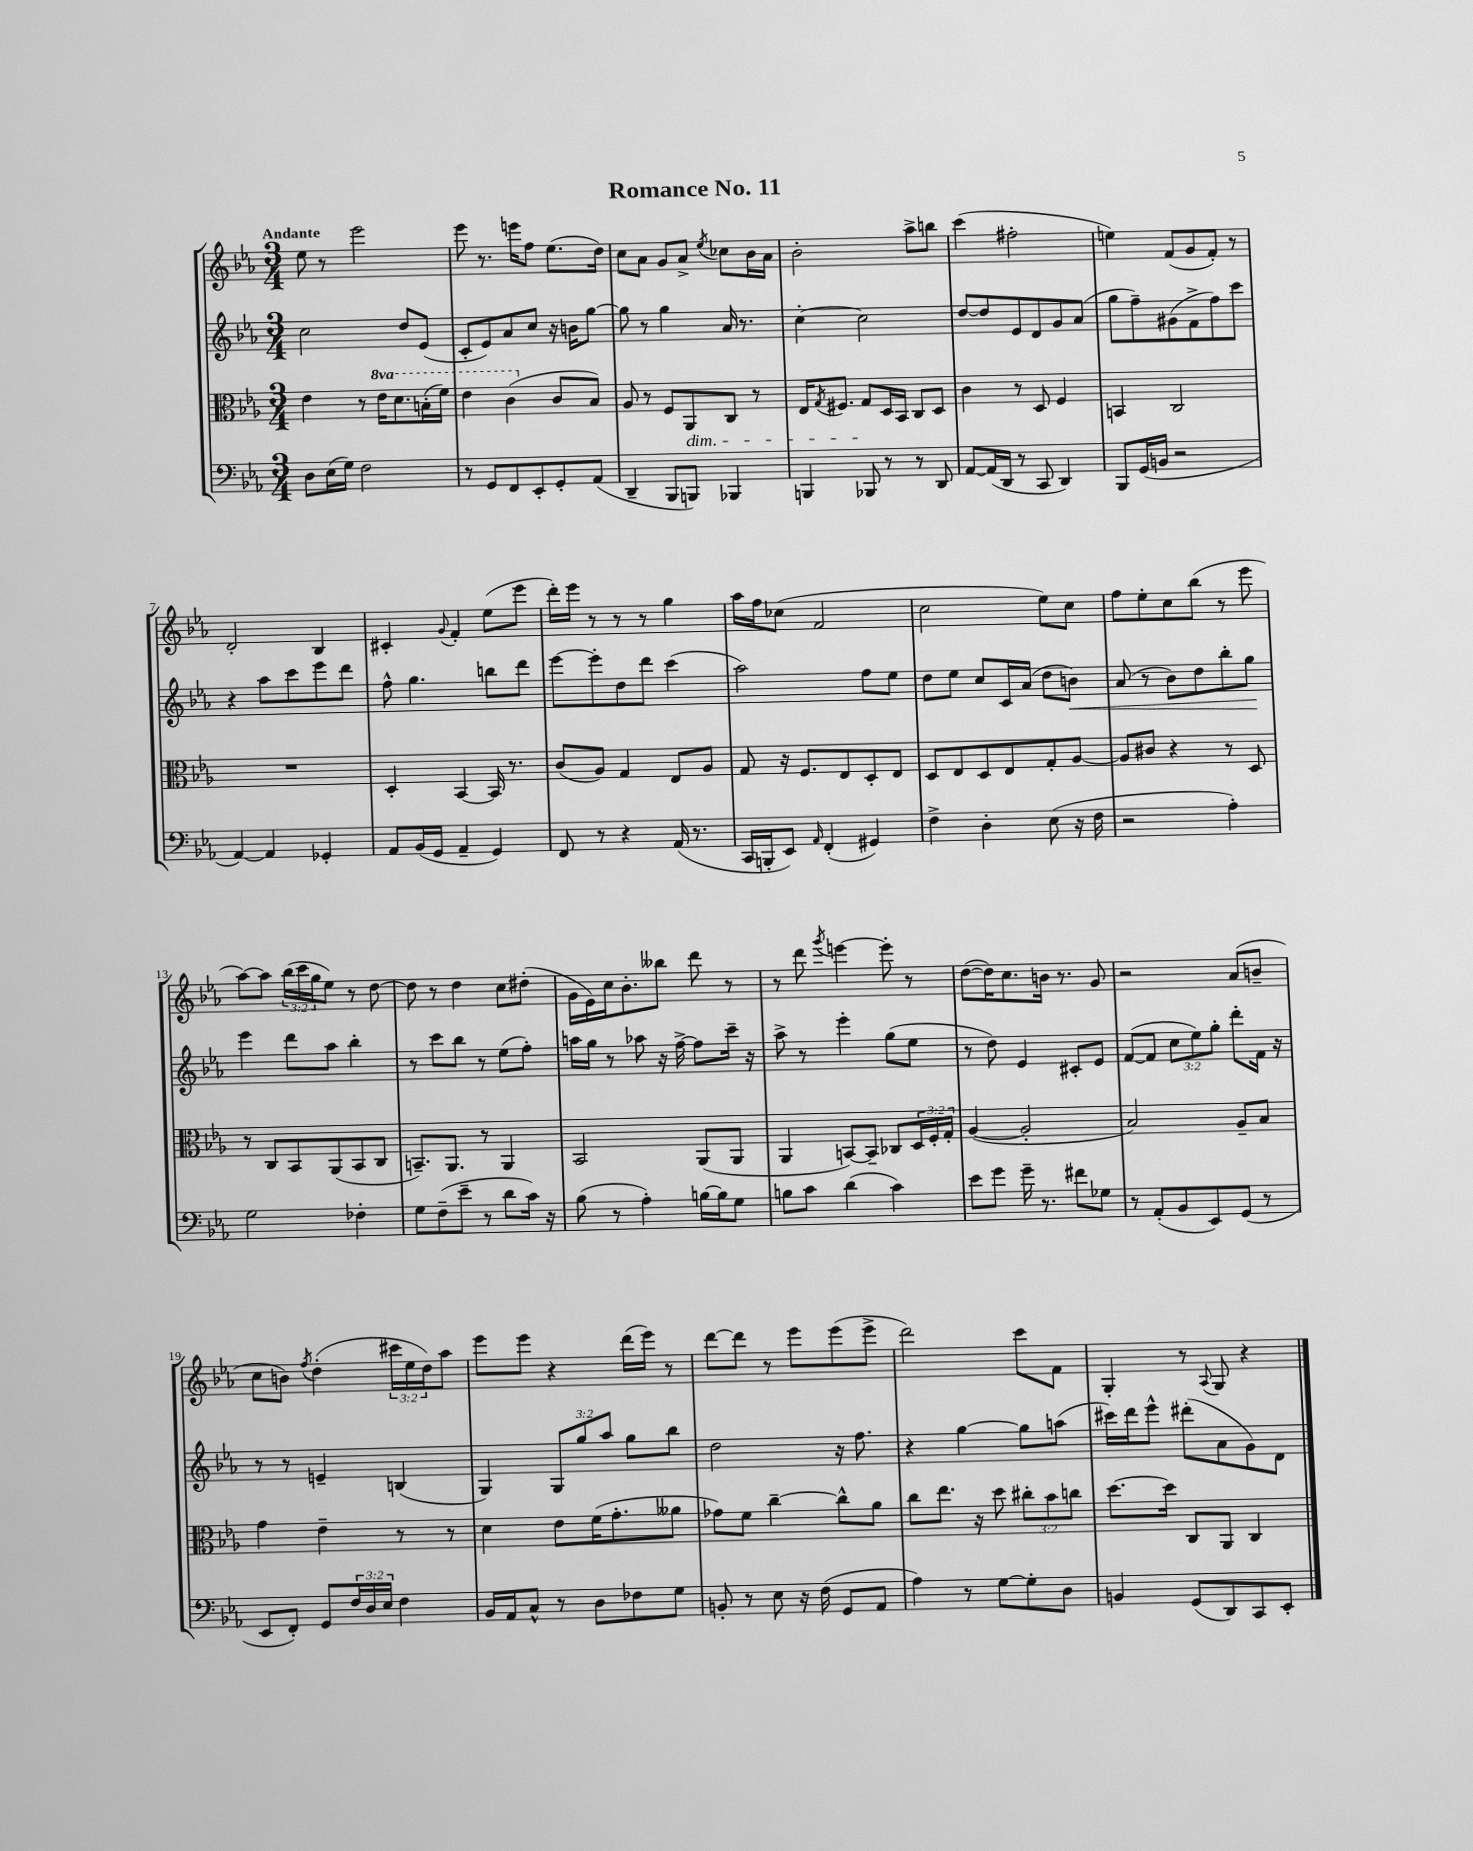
\header { title = "Romance No. 11" }
<<
\new StaffGroup <<
\new Staff = "s0" {
    \clef treble \key ees \major \numericTimeSignature \time 3/4 \override Staff.TupletNumber.text = #tuplet-number::calc-fraction-text \tempo "Andante"
    ees''8 r8 ees'''2 |
    ees'''8 r8. e'''16 f''8 ees''8.( d''16) |
    c''8 aes'8 g'8 aes'8-> \acciaccatura { ees''8 } ces''8 bes'16 aes'16 |
    bes'2-. aes''8-> b''8 |
    c'''4( fis''2-. |
    e''4) f'8( g'8 f'8-.) r8 |
    d'2-. bes4 |
    cis'4-. \appoggiatura { g'8 } f'4-. ees''8( ees'''8 |
    d'''16-.) ees'''16 r8 r8 r8 g''4 |
    aes''16 f''16 ces''8( f'2 |
    c''2 ees''8) c''8 |
    f''8 ees''8-. c''8 bes''8( r8 ees'''8 |
    aes''8~) aes''8 \tuplet 3/2 { bes''16( c'''16 g''16 } ees''8) r8 d''8~ |
    d''8 r8 d''4 c''8 dis''8-.( |
    g'16 ees'16) c''16 bes'8.-. beses''8 d'''8 r8 |
    r8 d'''8 \acciaccatura { g'''8 } e'''4~ e'''8-. r8 |
    d''8~( d''16) c''8. b'16 r8. g'8 |
    r2 aes'8( b'8-- |
    c''8 b'8) \acciaccatura { f''8 } d''4-.( \tuplet 3/2 { cis'''16 ees''16 d''16) } aes''8 |
    ees'''8 ees'''8 r4 d'''16( ees'''16) r8 |
    d'''8~ d'''8 r8 ees'''8 ees'''8( ees'''8-> |
    d'''2) c'''8 f'8 |
    g4-. r8 \appoggiatura { aes8 } g8 r4 \bar "|." |
}
\new Staff = "s1" {
    \clef treble \key ees \major \numericTimeSignature \time 3/4 \override Staff.TupletNumber.text = #tuplet-number::calc-fraction-text
    c''2 d''8 ees'8( |
    c'8-. ees'8) aes'8 c''8 r16 b'16 g''8~ |
    g''8 r8 g''4 aes'16 r8. |
    c''4~-. c''2 |
    d''8~ d''8 ees'8 d'8 g'8 aes'8( |
    g''8 f''8--) gis'8( f'8-> f''8) c'''8 |
    r4 aes''8 c'''8 ees'''8 d'''8 |
    f''8-^ g''4. b''8 d'''8 |
    ees'''8~ ees'''8-. d''8 d'''8 c'''4( |
    aes''2) f''8 ees''8 |
    d''8 ees''8 c''8 c'16 aes'16( d''8 b'8\<) |
    aes'8( r8 bes'8) d''8 bes''8-. g''8\! |
    ees'''4 d'''8 aes''8 bes''4-. |
    r8 c'''8 bes''8 r8 ees''8( f''8-.) |
    a''16 g''16 r8 aes''8 r16 f''16~-> f''8 c'''16-- r16 |
    aes''8-> r8 ees'''4-. g''8( ees''8 |
    r8 d''8) ees'4 cis'8-. ees'8 |
    f'8~( f'8 \tuplet 3/2 { c''8 ees''8) g''8-. } d'''8-. f'16 r16 |
    r8 r8 e'4-- b4( |
    g4) \tuplet 3/2 { g8 g''8 aes''8 } g''8 bes''8 |
    d''2 r16 f''8. |
    r4 g''4~ g''8 a''8( |
    cis'''16) d'''16 ees'''8-^ dis'''8-.( aes'8 g'8) d'8 \bar "|." |
}
\new Staff = "s2" {
    \clef alto \key ees \major \numericTimeSignature \time 3/4 \override Staff.TupletNumber.text = #tuplet-number::calc-fraction-text \set Staff.ottavationMarkups = #ottavation-simple-ordinals
    ees'4 r8 \ottava #1 ees''16 d''8. b'16-.( f''16) |
    ees''4 c''4( \ottava #0 c'8 bes8) |
    aes8 r8 f8 aes,8\dim c8 r8 |
    ees16 \acciaccatura { g8 } fis8. g8\! d16 bes,16 c8 d8 |
    c'4 r8 d8 f4 |
    b,4 c2 |
    R2. |
    d4-. bes,4~ bes,16 r8. |
    c'8( aes8) g4 ees8 aes8 |
    g8 r16 f8. ees8 d8-. ees8 |
    d8 ees8 d8 ees8 g8-. aes8~ |
    aes8 cis'8 r4 r8 d8 |
    r8 c8 bes,8 aes,8( bes,8 c8 |
    b,8.--) aes,8. r8 aes,4 |
    bes,2 aes,8( aes,8 |
    aes,4 b,8~) b,8-- ces8 \tuplet 3/2 { d16 f16-. g16-. } |
    aes4~( aes2-. |
    bes2) aes8-- bes8 |
    g'4 ees'4-- r8 r8 |
    d'4 ees'8 f'16( g'8.-. aeses'8 |
    ges'8) f'8 c''4~-- c''8-^ aes'8 |
    c''8 ees''8. r16 d''8 \tuplet 3/2 { cis''8-. bes'8 c''8 } |
    d''8.~ d''16 c8 aes,8 c4 \bar "|." |
}
\new Staff = "s3" {
    \clef bass \key ees \major \numericTimeSignature \time 3/4 \override Staff.TupletNumber.text = #tuplet-number::calc-fraction-text
    d8 ees16( g16) f2 |
    r8 g,8 f,8 ees,8-. g,8-. aes,8( |
    d,4-- bes,,8 b,,8) bes,,4 |
    b,,4 bes,,8 r8 r8 d,8 |
    aes,8~ aes,16( d,16 r8 c,8 d,4) |
    bes,,8 g,16( b,16 r2 |
    aes,4~) aes,4 ges,4-. |
    aes,8 bes,16( g,16 aes,4-- g,4) |
    f,8 r8 r4 aes,16( r8. |
    c,16 b,,16-. ees,8) \grace { aes,16 } f,4-.( gis,4) |
    f4-> d4-. ees8( r16 f16 |
    r2 aes4-.) |
    g2 fes4-. |
    g8 f8--( ees'8-- r8 d'8 c'16) r16 |
    bes8( r8 aes4-.) b16~ b16 g8 |
    b8 c'8 d'4( c'4) |
    ees'8 g'8 g'16-- r8. fis'8 ges8 |
    r8 aes,8-.( bes,8 ees,8) g,8( r8 |
    ees,8 f,8-.) g,8 \tuplet 3/2 { f16 d16 ees16 } f4 |
    bes,16 aes,16 c8-^ r8 d8 fes8 g8 |
    b,8-. r8 ees8 r16 f16( g,8 aes,8 |
    aes4) r8 g8~ g8-. d8 |
    b,4 g,8( d,8) c,8 ees,8-. \bar "|." |
}
>>
>>
